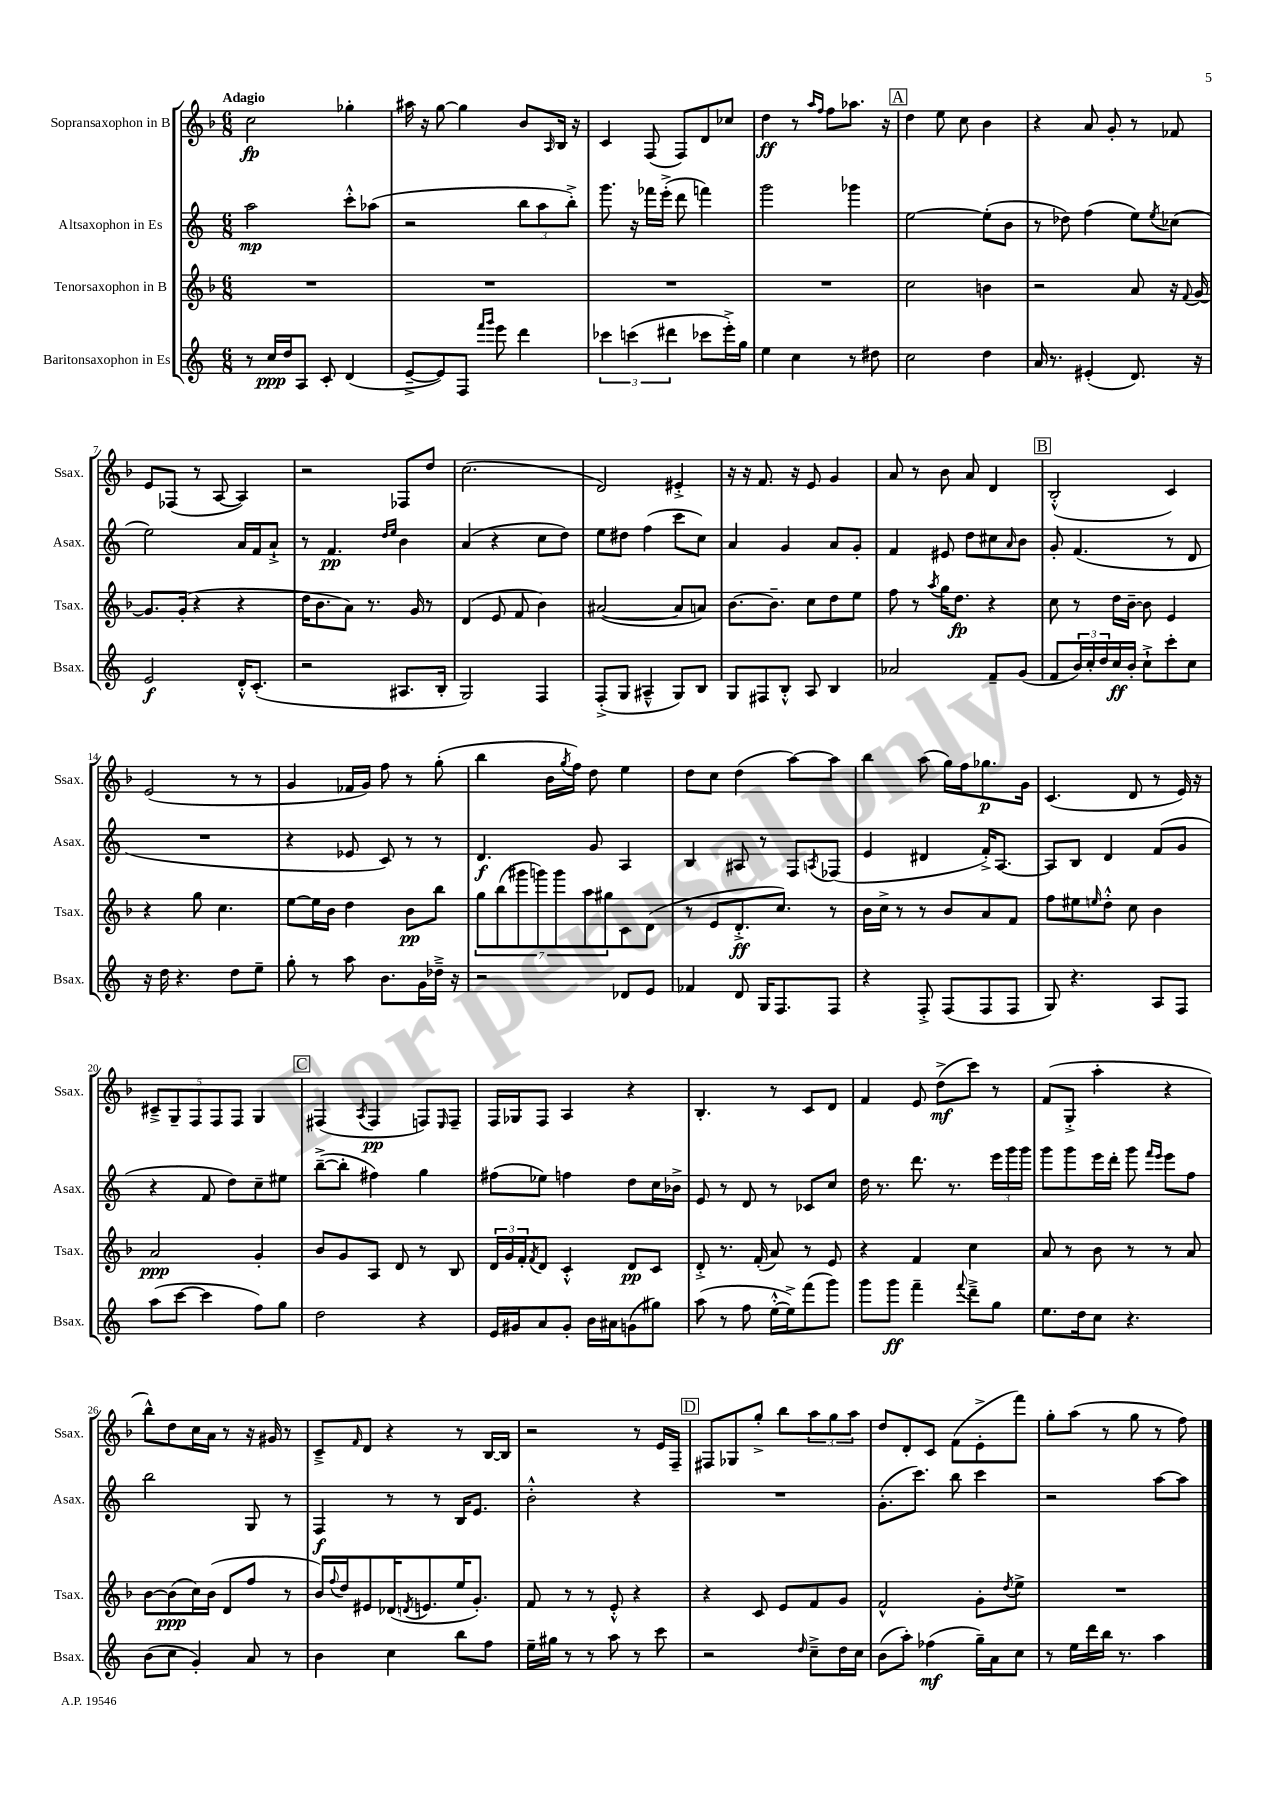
<<
\new StaffGroup <<
\new Staff = "s0" \with { instrumentName = "Sopransaxophon in B" shortInstrumentName = "Ssax." } {
    \clef treble \key f \major \numericTimeSignature \time 6/8 \tempo "Adagio"
    c''2\fp ges''4-. |
    ais''16 r16 g''8~ g''4 bes'8 \grace { a16 } bes16 r16 |
    c'4 f8( f8) d'8 ces''8 |
    d''4\ff r8 \grace { a''16 f''16 } f''8 aes''8. r16 |
    \mark \markup { \box "A" } d''4 e''8 c''8 bes'4 |
    r4 a'8 g'8-. r8 fes'8 |
    e'8 fes8( r8 a8~ a4) |
    r2 fes8 d''8 |
    c''2.( |
    d'2) eis'4-.-> |
    r16 r16 f'8. r16 e'8 g'4 |
    a'8 r8 bes'8 a'8 d'4 |
    \mark \markup { \box "B" } bes2-.-^( c'4) |
    e'2( r8 r8 |
    g'4 fes'16 g'16) f''8 r8 g''8-.( |
    bes''4 bes'16 \acciaccatura { g''8 } f''16) d''8 e''4 |
    d''8 c''8 d''4( a''8~) a''8 |
    bes''4 a''8( g''16) f''16 ges''8.\p g'16 |
    c'4.( d'8 r8 e'16) r16 |
    \tuplet 5/4 { cis'8---> g8-- f8 f8 f8 } g4 |
    \mark \markup { \box "C" } fis4( \acciaccatura { a8 } fis4\pp f8) \grace { e16 } f8-- |
    f16 ges16 f8 a4 r4 |
    bes4.-. r8 c'8 d'8 |
    f'4 e'8 d''8->\mf( c'''8) r8 |
    f'8( g8-.-> a''4-. r4 |
    bes''8-^) d''8 c''16 a'16 r8 r16 gis'16 r8 |
    c'8---> \grace { f'16 } d'8 r4 r8 bes16~ bes16 |
    r2 r8 e'16 f16-- |
    \mark \markup { \box "D" } fis8 ges8 g''8-.-> bes''8 \tuplet 3/2 { a''8 g''8 a''8 } |
    d''8 d'8-. c'8 f'8( e'8-.-> f'''8) |
    g''8-. a''8( r8 g''8 r8 f''8) \bar "|." |
}
\new Staff = "s1" \with { instrumentName = "Altsaxophon in Es" shortInstrumentName = "Asax." } {
    \clef treble \key c \major \numericTimeSignature \time 6/8
    a''2\mp c'''8-.-^ aes''8( |
    r2 \tuplet 3/2 { b''8 a''8 b''8-.->) } |
    g'''8. r16 fes'''16 e'''16-.->( d'''8 f'''4) |
    g'''2 ges'''4 |
    \mark \markup { \box "A" } e''2~ e''8-.( b'8 |
    r8 des''8) f''4( e''8) \acciaccatura { e''8 } ces''8( |
    e''2) a'16 f'16 a'8-!-> |
    r8 f'4.\pp \grace { d''16 e''16 } b'4 |
    a'4( r4 c''8 d''8) |
    e''8 dis''8 f''4( c'''8 c''8) |
    a'4 g'4 a'8 g'8-. |
    f'4 eis'8 d''8 cis''8 \grace { a'16 } b'8 |
    \mark \markup { \box "B" } g'8-. f'4.( r8 d'8 |
    R2. |
    r4 ees'8 c'8) r8 r8 |
    d'4.\f g'8 a4 |
    b4 ais8 r8 f8 \acciaccatura { a8 } fes8( |
    e'4 dis'4 f'16-.->) a8.~ |
    a8 b8 d'4 f'8( g'8 |
    r4 f'8 d''8) c''8-- eis''8 |
    \mark \markup { \box "C" } b''8~--->( b''8-. fis''4) g''4 |
    fis''8( ees''8) f''4 d''8 c''16 bes'16-> |
    e'8 r8 d'8 r8 ces'8 c''8 |
    d''16 r8. d'''8. r8. \tuplet 3/2 { e'''16 g'''16 g'''16 } |
    g'''8 g'''8 e'''16 d'''16-. g'''8 \grace { f'''16 e'''16 } e'''8 f''8 |
    b''2 g8 r8 |
    f4\f r8 r8 b16 e'8. |
    b'2-.-^ r4 |
    \mark \markup { \box "D" } R2. |
    g'8.-.( c'''8.) b''8 c'''4 |
    r2 a''8~ a''8 \bar "|." |
}
\new Staff = "s2" \with { instrumentName = "Tenorsaxophon in B" shortInstrumentName = "Tsax." } {
    \clef treble \key f \major \numericTimeSignature \time 6/8
    R2. |
    R2. |
    R2. |
    R2. |
    \mark \markup { \box "A" } c''2 b'4 |
    r2 a'8 r16 \appoggiatura { f'8 } g'16~ |
    g'8. g'16-.( r4 r4 |
    d''16 bes'8. a'8) r8. g'16 r8 |
    d'4( e'8 f'8 bes'4) |
    ais'2~( ais'8 a'8) |
    bes'8.~ bes'8.-- c''8 d''8 e''8 |
    f''8 r8 \acciaccatura { a''8 } g''16 d''8.\fp r4 |
    \mark \markup { \box "B" } c''8 r8 d''16 bes'16~-- bes'8 e'4 |
    r4 g''8 c''4. |
    e''8~ e''16 bes'16 d''4 bes'8\pp bes''8 |
    \tuplet 7/4 { g''8 bes''8( gis'''8 g'''8) g'''8 a''8 gis''8 } c'8 d'8( |
    r8 e'8 d'8.-.->\ff c''8.) r8 |
    bes'16 c''16-> r8 r8 bes'8 a'8 f'8 |
    f''8 eis''8 \grace { e''16 } d''8-.-^ c''8 bes'4 |
    a'2\ppp g'4-. |
    \mark \markup { \box "C" } bes'8 g'8 a8 d'8 r8 bes8 |
    \tuplet 3/2 { d'16 g'16 f'16-. } \acciaccatura { f'8 } d'8 c'4-.-^ d'8\pp c'8 |
    d'8-.-> r8. f'16-.( a'8) r8 e'8 |
    r4 f'4 c''4 |
    a'8 r8 bes'8 r8 r8 a'8 |
    bes'8~ bes'8\ppp( c''16) bes'16( d'8 f''8 r8 |
    bes'16) \appoggiatura { f''8 } d''16 eis'8 des'16( \acciaccatura { d'8 } e'8. e''16 g'8.-.) |
    f'8 r8 r8 e'8-.-^ r4 |
    \mark \markup { \box "D" } r4 c'8 e'8 f'8 g'8 |
    f'2-^ g'8-. \acciaccatura { d''8 } e''8-> |
    R2. \bar "|." |
}
\new Staff = "s3" \with { instrumentName = "Baritonsaxophon in Es" shortInstrumentName = "Bsax." } {
    \clef treble \key c \major \numericTimeSignature \time 6/8
    r8 c''16\ppp d''16 a8 c'8-. d'4( |
    e'8~---> e'8) f8 \grace { f'''16 g'''16 } e'''8 d'''4 |
    \tuplet 3/2 { ces'''4 c'''4( dis'''4 } ces'''8 e'''16-.->) g''16 |
    e''4 c''4 r8 dis''8 |
    \mark \markup { \box "A" } c''2 d''4 |
    a'16 r8. eis'4-.( d'8.) r16 |
    e'2\f d'16-.-^ c'8.-.( |
    r2 ais8. b16-. |
    g2) f4 |
    f8-.->( g8 ais4---^ g8) b8 |
    g8 fis8 b8-.-^ a8 b4 |
    aes'2 f'8-- g'8( |
    \mark \markup { \box "B" } f'8 \tuplet 3/2 { b'16) c''16-. d''16 } c''16\ff b'16-. c''8-!-> c'''8-. c''8 |
    r16 d''16 r4. d''8 e''8-- |
    g''8-. r8 a''8 b'8. g'16 des''16---> r16 |
    r2 des'8 e'8 |
    fes'4 d'8 g16 f8. f8 |
    r4 f8-.-> f8( f8 f8 |
    g8) r4. a8 f8 |
    a''8( c'''8~ c'''4 f''8) g''8 |
    \mark \markup { \box "C" } d''2 r4 |
    e'16 gis'16 a'8 gis'8-. b'16 ais'16 g'8( gis''8) |
    a''8( r8 f''8 e''16~-.-^ e''16->) f'''8( g'''8) |
    g'''8 g'''8\ff f'''4-- \appoggiatura { f'''8 } d'''8---> g''8 |
    e''8. d''16 c''8 r4. |
    b'8( c''8 g'4-.) a'8 r8 |
    b'4 c''4 b''8 f''8 |
    e''16-- gis''16 r8 r8 a''8 r8 c'''8 |
    \mark \markup { \box "D" } r2 \grace { d''16 } c''8---> d''16 c''16 |
    b'8( a''8-.) fes''4\mf( g''16--) a'16 c''8 |
    r8 e''16 d'''16 b''16 r8. a''4 \bar "|." |
}
>>
>>
